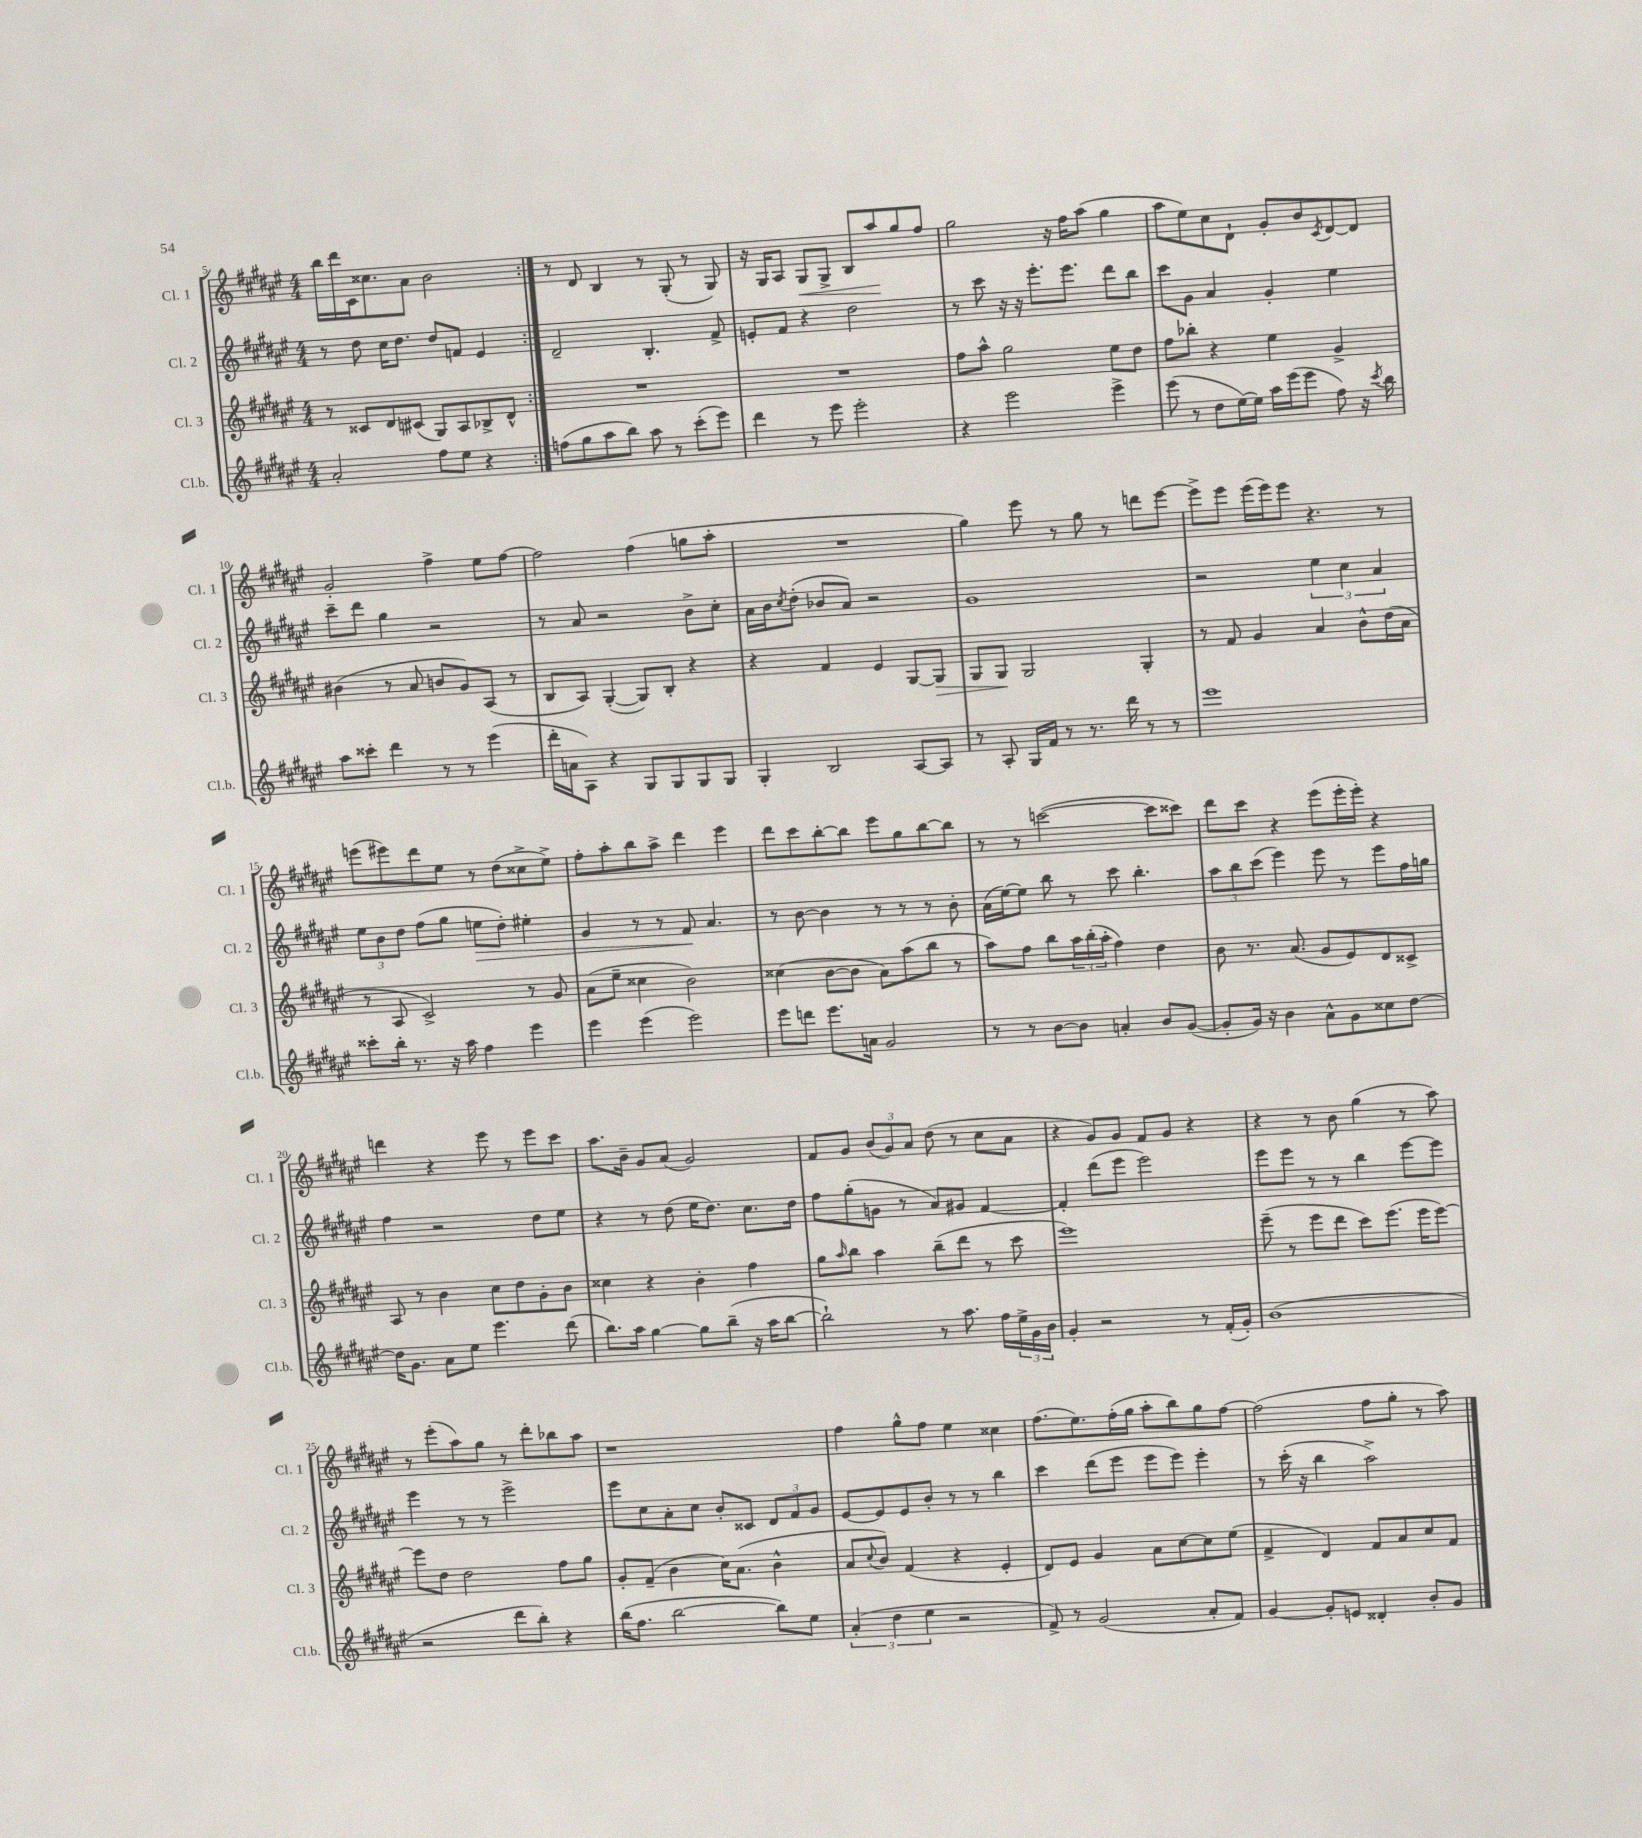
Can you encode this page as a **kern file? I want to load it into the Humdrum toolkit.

**kern	**kern	**dynam	**kern	**dynam	**kern	**dynam
*part4	*part3	*part3	*part2	*part2	*part1	*part1
*staff4	*staff3	*staff3	*staff2	*staff2	*staff1	*staff1
*I"Cl.b.	*I"Cl. 3	*	*I"Cl. 2	*	*I"Cl. 1	*
*I'Cl.b.	*I'Cl. 3	*	*I'Cl. 2	*	*I'Cl. 1	*
*clefG2	*clefG2	*	*clefG2	*	*clefG2	*
*k[f#c#g#d#a#e#]	*k[f#c#g#d#a#e#]	*	*k[f#c#g#d#a#e#]	*	*k[f#c#g#d#a#e#]	*
*M4/4	*M4/4	*	*M4/4	*	*M4/4	*
=5	=5	=5	=5	=5	=5	=5
2a#'/	8r	.	8r	.	16bb\LL	.
.	.	.	.	.	16ddd#\	.
.	8c##X/L	.	8dd#\	.	16c#\J	.
.	.	.	.	.	8.cc##X\	.
.	8d#/	.	16cc#\KL	.	.	.
.	.	.	8.dd#\J	.	.	.
.	(8c#X/J	.	.	.	8a#\J	.
8ff#\L	8G#/L)	.	8dd#/L	.	2b\	.
8ee#\J	8A#/	.	8fn/J	.	.	.
4r	8B-X^/	.	4e#/	.	.	.
.	8d#^^/J	.	.	.	.	.
=6:|!	=6:|!	=6:|!	=6:|!	=6:|!	=6:|!	=6:|!
(8ffn\L	1r	.	2d#~/	.	8r	.
8gg#\	.	.	.	.	8d#/	.
8aa#\	.	.	.	.	4B/	.
8bb\J)	.	.	.	.	.	.
8aa#\	.	.	4.B'/	.	8r	.
8r	.	.	.	.	(8G#'/	.
(8ccc#'\L	.	.	.	.	8r	.
8eee#\J)	.	.	8f#^/	.	8G#/)	.
=7	=7	=7	=7	=7	=7	=7
4ddd#\	1r	.	8en'/L	.	16r	.
.	.	.	.	.	16G#/KL	.
.	.	.	8f#/J	.	8A#/J	.
!	!	!	!	!	!	!LO:HP:b
8r	.	.	4r	.	8G#/L	<
8eee#\	.	.	.	.	8G#^/J	.
2eee#'\	.	.	2dd#\	.	8B/L	.
.	.	.	.	.	8aa#/	.
.	.	.	.	.	8gg#/	[
.	.	.	.	.	8ff#/J	.
=8	=8	=8	=8	=8	=8	=8
4r	8ff#\L	.	8r	.	2gg#\	.
.	8aa#^^\J	.	8ccc#\	.	.	.
2eee#\	2gg#\	.	16r	.	.	.
.	.	.	16r	.	.	.
.	.	.	8.eee#'\L	.	.	.
.	.	.	.	.	16r	.
.	.	.	8.eee#\J	.	16ff#\KL	.
.	.	.	.	.	(8aa#\J	.
4eee#^\	8ee#\L	.	8ddd#\L	.	4gg#\	.
.	8dd#\J	.	8bb\J	.	.	.
=9	=9	=9	=9	=9	=9	=9
(8eee#\	8ff#\L	.	8ccc#\L	.	8aa#\L	.
8r	8bb-X'\J	.	8g#\J	.	8ee#\)	.
8dd#\L	4r	.	4a#/	.	8cc#\	.
[16ee#\L)	.	.	.	.	8d#`\J	.
16ee#\JJ]	.	.	.	.	.	.
16aa#\LL	4ee#\	.	4g#'/	.	8g#'/L	.
(16eee#\J	.	.	.	.	.	.
8eee#\J	.	.	.	.	8b/	.
.	.	.	.	.	8qc#/	.
8ff#\)	4g#^/	.	4ee#\	.	[8d#/	.
16r	.	.	.	.	8d#/J]	.
8qccc#/	.	.	.	.	.	.
16bb\	.	.	.	.	.	.
!!LO:LB:g=z
=10	=10	=10	=10	=10	=10	=10
8aa#\L	(4b#X\	.	8ccc#~\L	.	2g#'/	.
8ccc##X'\J	.	.	8ddd#\J	.	.	.
4ddd#\	8r	.	4gg#\	.	.	.
.	8a#/	.	.	.	.	.
8r	8bn/L	.	2r	.	4ff#^\	.
8r	8g#/)	.	.	.	.	.
(4eee#\	(8A#/J	.	.	.	8ee#\L	.
.	8r	.	.	.	[8ff#\J	.
=11	=11	=11	=11	=11	=11	=11
16ddd#'\LL	8B/L	.	8r	.	2ff#\]	.
16an\J	.	.	.	.	.	.
8A#\J)	8A#/J)	.	8a#/	.	.	.
4r	([4G#'/	.	2r	.	.	.
8G#/L	8G#/L])	.	.	.	(4ff#\	.
8G#/	8B'/J	.	.	.	.	.
8G#/	4r	.	8b^\L	.	8ggn\L	.
8G#/J	.	.	8cc#'\J	.	8aa#'\J	.
=12	=12	=12	=12	=12	=12	=12
4G#'/	4r	.	16a#\LL	.	1r	.
.	.	.	16b\J	.	.	.
.	.	.	8qcc#/	.	.	.
.	.	.	(8dd#'\J	.	.	.
2B/	4f#/	.	8b-X/L	.	.	.
.	.	.	8a#/J)	.	.	.
.	4e#/	.	2r	.	.	.
[8A#/L	[8G#/L	.	.	.	.	.
!	!	!LO:HP:b	!	!	!	!
8A#/J]	8G#/J]	>	.	.	.	.
=13	=13	=13	=13	=13	=13	=13
8r	8G#/L	.	1g#	.	4gg#\)	.
8A#'/	8G#/J	.	.	.	.	.
16G#/LL	2G#/	]	.	.	8eee#\	.
16f#/JJ	.	.	.	.	.	.
8r	.	.	.	.	8r	.
8.r	.	.	.	.	8gg#\	.
.	.	.	.	.	8r	.
16ddd#\	.	.	.	.	.	.
8r	4G#'/	.	.	.	8dddn\L	.
8r	.	.	.	.	[8eee#\J	.
=14	=14	=14	=14	=14	=14	=14
1eee#	8r	.	2r	.	8eee#^\L]	.
.	8f#/	.	.	.	8eee#\J	.
.	4g#/	.	.	.	(16eee#\LL	.
.	.	.	.	.	16eee#\J)	.
.	.	.	.	.	8eee#\J	.
.	4a#/	.	6ee#\	.	4.r	.
.	.	.	6cc#\	.	.	.
.	8b^^\L	.	.	.	.	.
.	.	.	6a#/	.	.	.
.	(16dd#\L	.	.	.	8r	.
.	16a#\JJ	.	.	.	.	.
!!LO:LB:g=z
=15	=15	=15	=15	=15	=15	=15
8ccc##X'\L	8r	.	12ee#\L	.	(8eeen\L	.
.	.	.	12b\	.	.	.
16bb'\Jk	8A#/	.	.	.	8eee#X\)	.
.	.	.	12dd#\J	.	.	.
8.r	.	.	.	.	.	.
.	2c#^/)	.	(8ff#\L	.	8ddd#\	.
16r	.	.	8gg#\J	.	8ee#\J	.
16aa#\	.	.	.	.	.	.
!	!	!	!	!LO:HP:b	!	!
4ff#\	.	.	8een\L	>	8r	.
.	.	.	8dd#'\J)	.	(8dd#\L	.
4eee#\	8r	.	4ee#X'\	.	8cc##X^\	.
.	8g#/	.	.	.	8ee#^\J)	.
=16	=16	=16	=16	=16	=16	=16
4eee#\	(8a#\L	.	4g#/	.	8ff#'\L	.
.	8ee#~\J	.	.	.	8aa#'\	.
(4eee#\	4cc##X\	.	8r	.	8bb\	.
.	.	.	8r	.	8aa#^\J	.
2eee#\)	2b\)	.	8f#/	.	4ddd#\	.
.	.	.	4.a#/	]	.	.
.	.	.	.	.	4eee#\	.
=17	=17	=17	=17	=17	=17	=17
8eee#\L	(4cc##X\	.	8r	.	8ddd#\L	.
8dddn\J	.	.	[8b\	.	8ccc#\	.
8.eee#\L	[8b\L	.	4b\]	.	[8bb'\	.
.	8b\J]	.	.	.	8bb\J]	.
16an\Jk	.	.	.	.	.	.
2g#/	8a#\L)	.	8r	.	8eee#\L	.
.	(8aa#\	.	8r	.	8gg#\	.
.	8bb\J	.	8r	.	[8bb\	.
.	8r	.	8b'\	.	8bb\J]	.
=18	=18	=18	=18	=18	=18	=18
8r	8aa#\L)	.	(16a#\LL	.	8r	.
.	.	.	[16ee#\J)	.	.	.
8r	8ff#\J	.	8ee#\J]	.	8r	.
[8b\L	8bb\L	.	8bb\	.	([2cccn\	.
8b\J]	24aa#\L	.	8r	.	.	.
.	(24bb'\	.	.	.	.	.
.	24aa#'\JJ	.	.	.	.	.
4an'/	4ff#\)	.	8ccc#\	.	.	.
.	.	.	4.bb'\	.	.	.
8b/L	4dd#\	.	.	.	8ccc\L]	.
([8g#/J	.	.	.	.	8ccc##X\J)	.
=19	=19	=19	=19	=19	=19	=19
8g#'/L]	8b\	.	12aa#\L	.	8ddd#\L	.
.	.	.	12bb\	.	.	.
16g#/Jk)	8.r	.	.	.	8ccc#\J	.
.	.	.	(12ccc#\J	.	.	.
16r	.	.	.	.	.	.
4b\	.	.	4eee#\)	.	4r	.
.	(8.a#/	.	.	.	.	.
8a#^^\L	8g#/L	.	8eee#\	.	(8eee#\L	.
8g#\	8e#/)	.	8r	.	16eee#'\L	.
.	.	.	.	.	16eee#'\JJ)	.
8cc##X\	8d#/	.	8eee#\L	.	4r	.
[8dd#\J	8c##X^/J	.	16ff#\L	.	.	.
.	.	.	16ggn\JJ	.	.	.
!!LO:LB:g=z
=20	=20	=20	=20	=20	=20	=20
16dd#\KL]	8A#/	.	4ff#\	.	4dddn\	.
8.g#\J	.	.	.	.	.	.
.	8r	.	.	.	.	.
8a#\L	4b\	.	2r	.	4r	.
8ee#\J	.	.	.	.	.	.
4.eee#\	8cc#\L	.	.	.	8eee#\	.
.	8dd#\	.	.	.	8r	.
.	8g#'\	.	8dd#\L	.	8eee#\L	.
(8ddd#\	8b\J	.	8ee#\J	.	8ccc#\J	.
=21	=21	=21	=21	=21	=21	=21
8.bb\L)	4cc##X\	.	4r	.	8.aa#\L	.
16aa#\Jk	.	.	.	.	16b~\Jk	.
[4gg#\	4r	.	8r	.	8g#/L	.
.	.	.	(8dd#\	.	(8a#/J	.
8gg#\L]	4b'\	.	16ee#\KL	.	2g#/)	.
.	.	.	8.dd#\J)	.	.	.
(8bb~\J	.	.	.	.	.	.
16r	4ff#\	.	8.cc#\L	.	.	.
16aa#\KL	.	.	.	.	.	.
[8bb\J	.	.	.	.	.	.
.	.	.	16dd#\Jk	.	.	.
=22	=22	=22	=22	=22	=22	=22
2bb`\])	8gg#\L	.	8ff#\L	.	8f#/L	.
.	16qqaa#/	.	.	.	.	.
.	8bb\J	.	(8gg#'\	.	8g#/J	.
.	4aa#\	.	8gn\J	.	(12b/L	.
.	.	.	.	.	12g#/)	.
.	.	.	8r	.	.	.
.	.	.	.	.	12a#/J	.
8r	(8bb~\L	.	8a#/L)	.	(8dd#\	.
8.aa#\	8ddd#\J	.	8g#X/J	.	8r	.
.	8r	.	[4f#/	.	8cc#\L	.
16ff#\LL	.	.	.	.	.	.
24ee#^\	8ccc#\	.	.	.	8a#\J	.
24g#\	.	.	.	.	.	.
24b\JJ	.	.	.	.	.	.
=23	=23	=23	=23	=23	=23	=23
4g#'/	1eee#)	.	4f#'/]	.	4r	.
2r	.	.	(8ddd#\L	.	8g#/L)	.
.	.	.	8eee#\J	.	8g#/J	.
.	.	.	2eee#\)	.	8f#/L	.
.	.	.	.	.	8g#/J	.
8r	.	.	.	.	4r	.
(16f#'/LL	.	.	.	.	.	.
16g#'/JJ)	.	.	.	.	.	.
=24	=24	=24	=24	=24	=24	=24
(1b	(8eee#~\	.	8eee#\L	.	4r	.
.	8r	.	8eee#\J	.	.	.
.	8eee#\L	.	8r	.	8r	.
.	8ddd#\J	.	8r	.	8b\	.
.	8ccc#\L)	.	4bb\	.	(4gg#\	.
.	(8.eee#\J	.	.	.	.	.
.	.	.	[8eee#\L	.	8r	.
.	16eee#\KL	.	.	.	.	.
.	[8eee#\J)	.	8eee#\J]	.	8aa#\)	.
!!LO:LB:g=z
=25	=25	=25	=25	=25	=25	=25
2r	8eee#\L]	.	4eee#\	.	8r	.
.	8dd#\J	.	.	.	(8eee#'\L	.
.	2dd#\	.	8r	.	8aa#\)	.
.	.	.	8r	.	8gg#\J	.
8ddd#\L	.	.	2eee#^\	.	8r	.
8bb'\J)	.	.	.	.	8ddd#'\L	.
4r	8ff#\L	.	.	.	8bb-X\	.
.	8gg#\J	.	.	.	8aa#\J	.
=26	=26	=26	=26	=26	=26	=26
(16bb\KL	8g#'/L	.	8eee#\L	.	1r	.
8.ff#\J	.	.	.	.	.	.
.	(8f#~/J	.	8cc#\	.	.	.
[2bb\	4b\	.	8a#'\	.	.	.
.	.	.	8cc#\J	.	.	.
.	16cc#\KL)	.	8b'/L	.	.	.
.	(8.a#\J	.	.	.	.	.
.	.	.	8c##X/J	.	.	.
8bb\L])	4b^^\	.	12d#/L	.	.	.
.	.	.	12f#/	.	.	.
8ee#\J	.	.	.	.	.	.
.	.	.	12g#/J	.	.	.
=27	=27	=27	=27	=27	=27	=27
(6a#'/	8a#/L	.	[8e#/L	.	4ff#\	.
.	8qqcc#/	.	.	.	.	.
.	8b/J)	.	8e#/]	.	.	.
6dd#\	.	.	.	.	.	.
.	(4f#/	.	8e#/	.	8gg#^^\L	.
6ee#\	.	.	.	.	.	.
.	.	.	8b'/J	.	8ff#\J	.
2r	4r	.	8r	.	4ee#\	.
.	.	.	8r	.	.	.
.	4e#'/	.	4bb\	.	4cc##X\	.
=28	=28	=28	=28	=28	=28	=28
8f#^/)	8d#/L)	.	4ccc#\	.	(8.ff#\L	.
8r	8e#/J	.	.	.	.	.
.	.	.	.	.	8.ee#\)	.
(2g#/	4g#/	.	(8ddd#\L	.	.	.
.	.	.	8eee#\J	.	(16ff#'\L	.
.	.	.	.	.	16gg#\JJ	.
.	8a#\L	.	8eee#\L	.	8aa#'\L	.
.	[8cc#\	.	8eee#\J)	.	8bb\)	.
8a#'/L	8cc#\]	.	4eee#'\	.	8gg#\	.
8f#/J)	(8ee#\J	.	.	.	[8ff#\J	.
=29	=29	=29	=29	=29	=29	=29
[4g#/	4f#^/	.	8r	.	(2ff#\]	.
.	.	.	(16ccc#'\	.	.	.
.	.	.	16r	.	.	.
8g#'/L]	4d#/)	.	4bb\	.	.	.
8en/J	.	.	.	.	.	.
4d##X'/	8f#/L	.	2aa#^\)	.	8ff#\L	.
.	8a#/	.	.	.	8gg#'\J	.
8b'/L	8cc#/	.	.	.	8r	.
8g#/J	8f#/J	.	.	.	8aa#\)	.
==	==	==	==	==	==	==
*-	*-	*-	*-	*-	*-	*-
